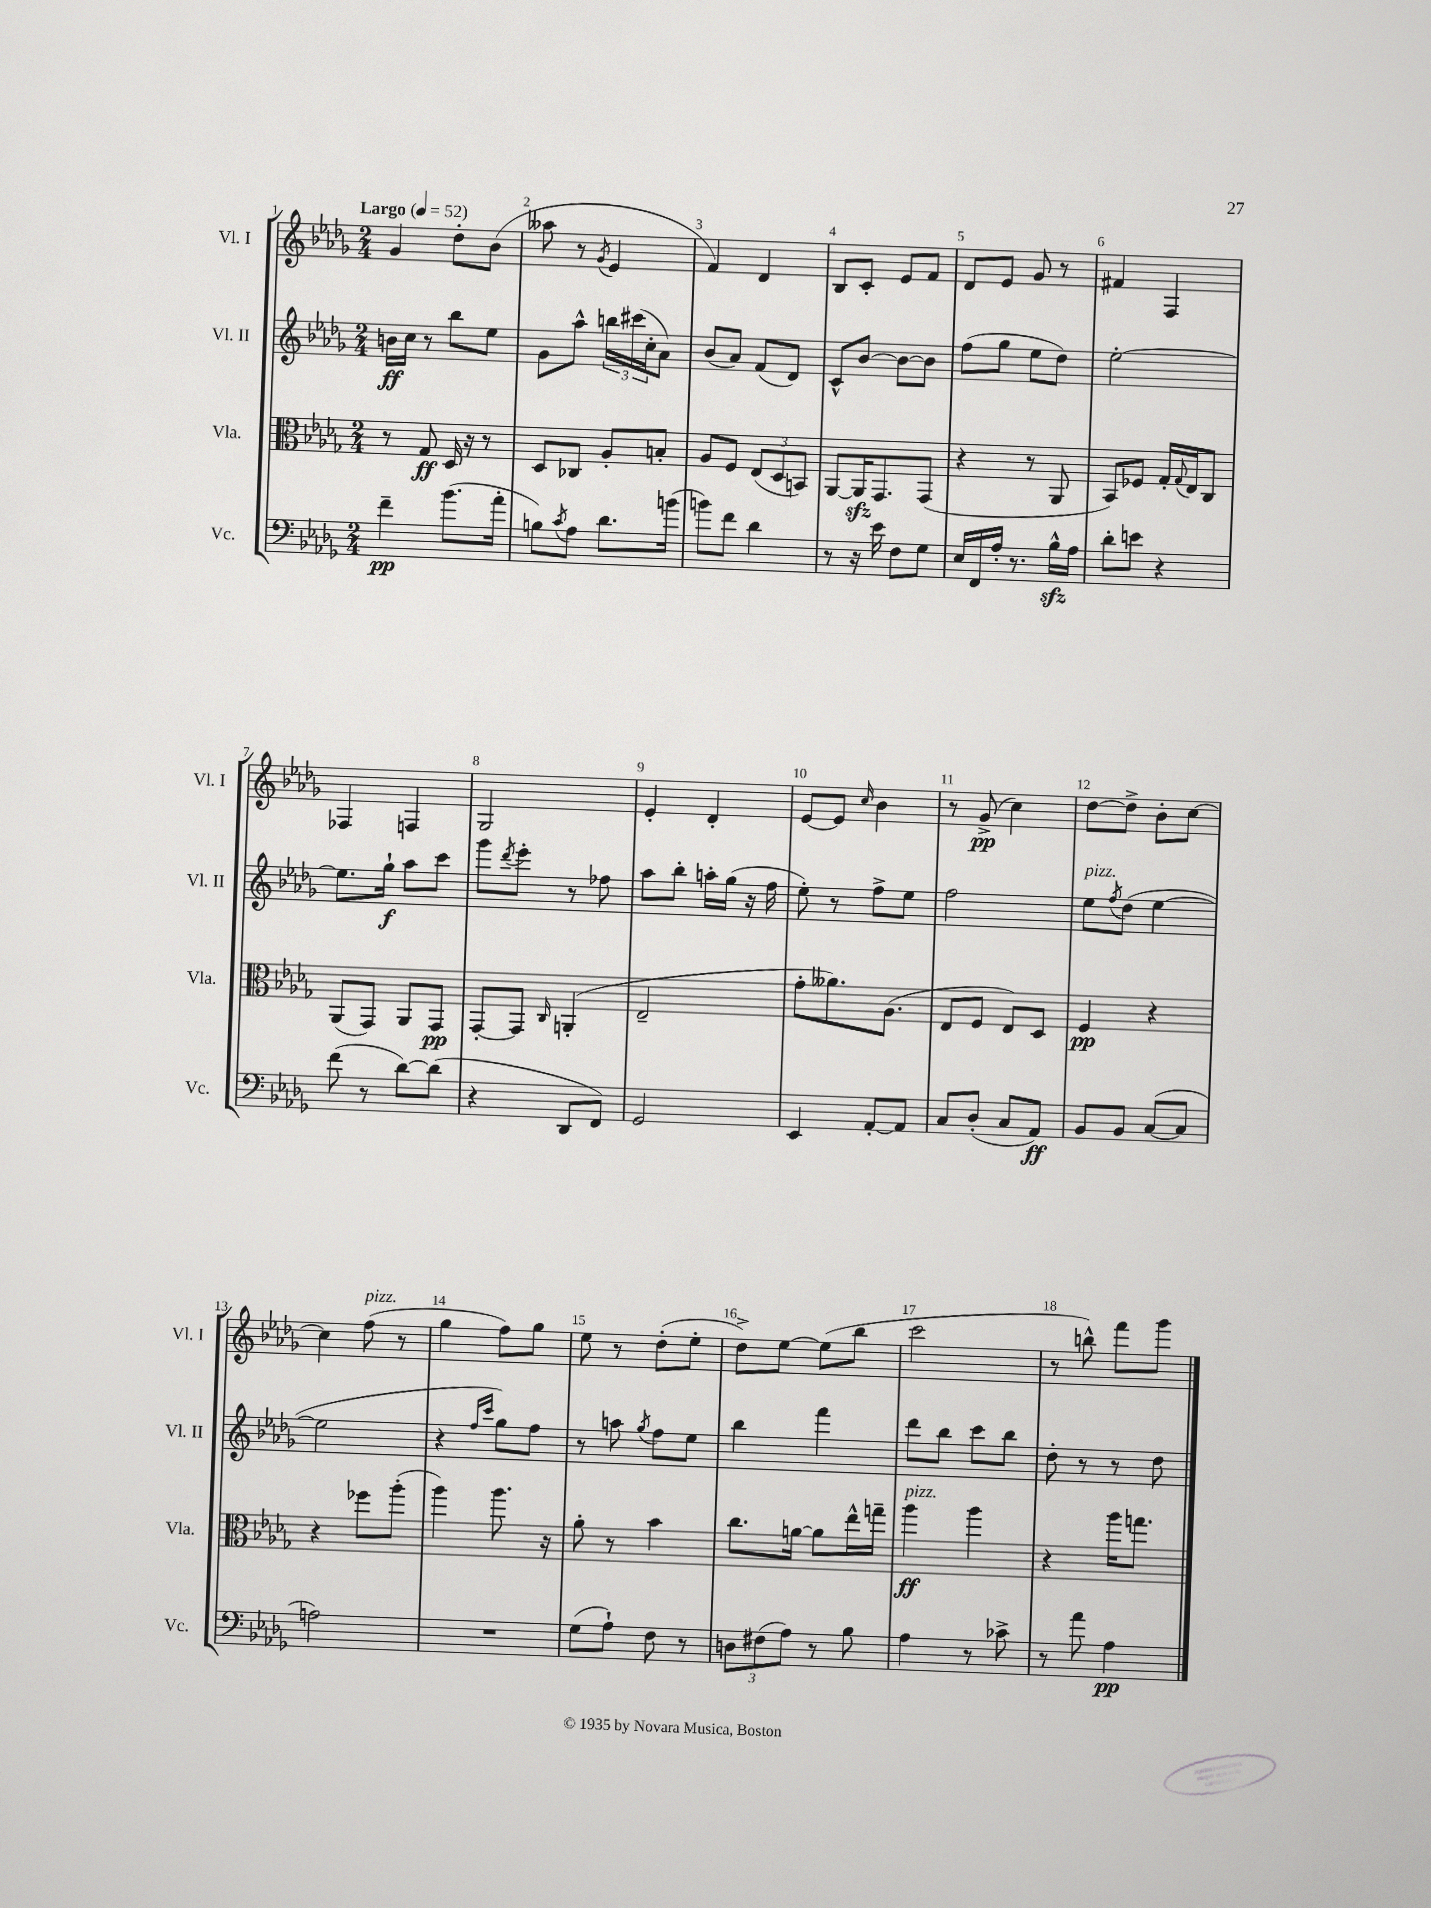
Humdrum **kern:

**kern	**kern	**kern	**kern
*staff4	*staff3	*staff2	*staff1
*clefF4	*clefC3	*clefG2	*clefG2
*k[b-e-a-d-g-]	*k[b-e-a-d-g-]	*k[b-e-a-d-g-]	*k[b-e-a-d-g-]
*M2/4	*M2/4	*M2/4	*M2/4
*MM52	*MM52	*MM52	*MM52
4f~	8r	16b	4g-
.	.	16cc	.
.	8G-	8r	.
(8.b-	16D-	8bb-	8dd-'
.	16r	.	.
.	8r	8ee-	(8b-
16a-'	.	.	.
=	=	=	=
8B)	8D-	8g-	8aa--
8qc	.	.	.
8A-	8C-	8aa-^^	8r
.	.	.	8qg-
8.d-	8A-'	24bb	4e-
.	.	(24ccc#	.
.	.	24cc'	.
.	8B'	8a-)	.
(16b	.	.	.
=	=	=	=
8b)	8A-	(8b-	4f)
8f	8F	8a-)	.
4d-	(12E-	(8f	4d-
.	12D-	.	.
.	.	8d-)	.
.	12BB)	.	.
=	=	=	=
8r	[8AA-	8c^^	8B-
16r	16AA-]	[8b-	8c'
16e-	8.GG-	.	.
8F	.	8b-_	8e-
8G-	(8GG-	8b-]	8f
=	=	=	=
16E-	4r	(8ff	8d-
16FF	.	.	.
16A-'	.	8gg-	8e-
8.r	.	.	.
.	8r	8ee-	8g-
16B-^^	8AA-	8dd-)	8r
16A-	.	.	.
=	=	=	=
8d-'	8BB-)	[2ee-'	4f#
8e	8F-	.	.
4r	16G-'	.	4F
.	8qqG-	.	.
.	16E-	.	.
.	8C	.	.
=	=	=	=
(8f	(8AA-	8.ee-]	4F-
8r	8GG-)	.	.
.	.	16gg-`	.
[8d-)	8AA-	8aa-	4F
(8d-]	8GG-	8ccc	.
=	=	=	=
4r	[8GG-'	8ggg-	2G-
.	.	8qddd-	.
.	8GG-]	8eee-'	.
.	16qqC	.	.
8DD-	(4AA'	8r	.
8FF)	.	8ff-	.
=	=	=	=
2GG-	2E-~	8aa-	4e-'
.	.	8bb-'	.
.	.	16aa'	4d-'
.	.	(16gg-	.
.	.	16r	.
.	.	16ff	.
=	=	=	=
4EE-	8g-'	8ee-')	[8e-
.	8.a--)	8r	8e-]
.	.	.	16qqcc
[8AA-'	.	8ff^	4b-
.	(8.A-	.	.
8AA-]	.	8ee-	.
=	=	=	=
8C	8E-	2ff	8r
(8D-'	8F	.	(8g-^
8C	8E-)	.	4cc)
8AA-)	8D-	.	.
=	=	=	=
8BB-	4F	8ee-	[8dd-
.	.	8qff	.
8BB-	.	(8dd-	8dd-^]
([8C	4r	[4ee-	8b-'
8C]	.	.	[8cc
=	=	=	=
2A)	4r	2ee-]	4cc]
.	8ff-	.	(8ff
.	(8aa-'	.	8r
=	=	=	=
2r	4aa-)	4r	4gg-
.	.	16qqff	.
.	.	16qqccc	.
.	8.aa-	8gg-)	8ff)
.	.	8ff	8gg-
.	16r	.	.
=	=	=	=
(8G-	8a-'	8r	8ee-
8A-`)	8r	8aa	8r
.	.	8qgg-	.
8F	4b-	8ff	(8dd-'
8r	.	8ee-	8ee-'
=	=	=	=
12D	8.cc	4bb-	8dd-^)
(12F#	.	.	.
.	.	.	[8ee-
12A-)	.	.	.
.	[16a	.	.
8r	8a]	4fff	(8ee-]
8B-	16ee-^^	.	8bb-
.	16gg~	.	.
=	=	=	=
4A-	4aa-	8ddd-	2ccc
.	.	8bb-	.
8r	4aa-	8ccc	.
8c-^	.	8bb-	.
=	=	=	=
8r	4r	8dd-'	8r
8a-	.	8r	8bb^^)
4A-	16aa-	8r	8fff
.	8.gg	.	.
.	.	8dd-	8ggg-
==	==	==	==
*-	*-	*-	*-
